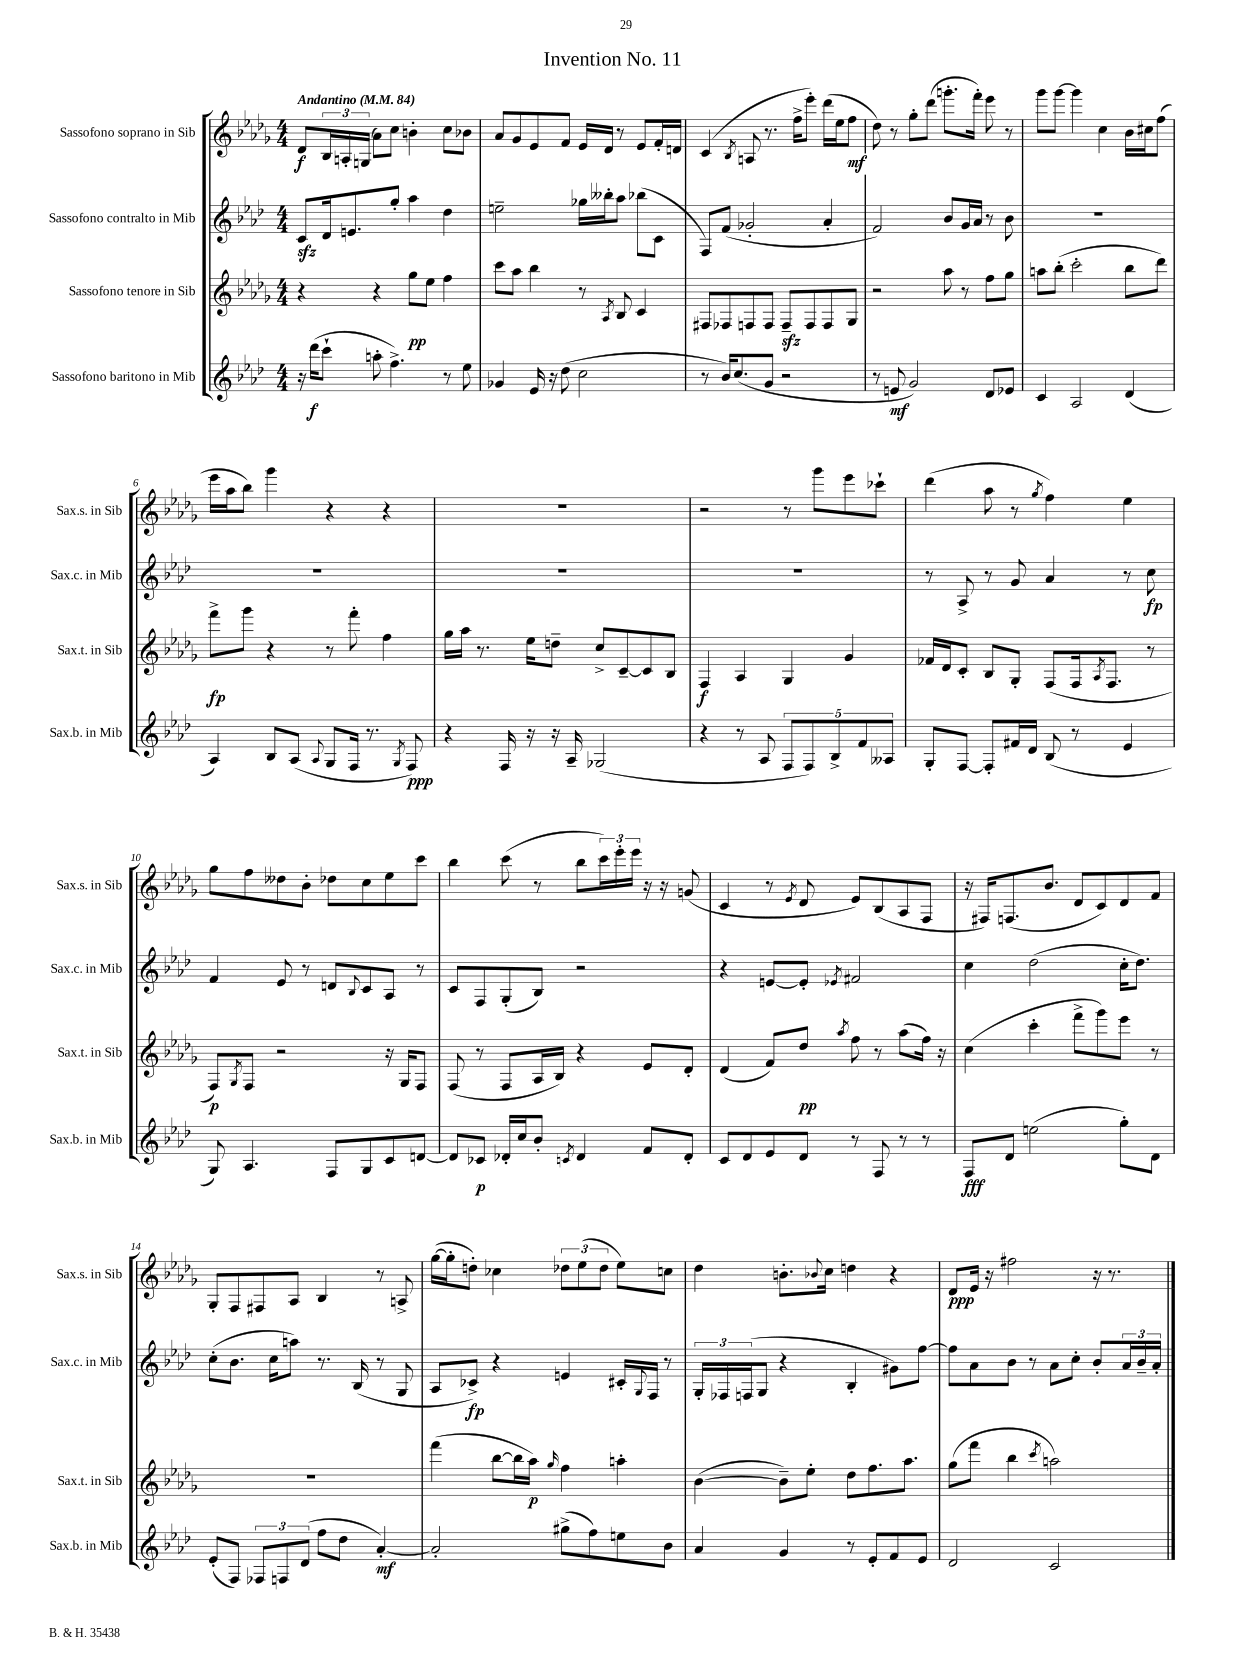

**kern	**kern	**kern	**kern
*staff4	*staff3	*staff2	*staff1
*clefG2	*clefG2	*clefG2	*clefG2
*k[b-e-a-d-]	*k[b-e-a-d-g-]	*k[b-e-a-d-]	*k[b-e-a-d-g-]
*M4/4	*M4/4	*M4/4	*M4/4
*MM84	*MM84	*MM84	*MM84
16r	4r	8c/L	8d-/L
(16ddd-\LK	.	.	.
8ccc`\J	.	16d-/k	24B-/L
.	.	.	24A'/
.	.	8.e/	.
.	.	.	(24G/JJ
8aa'\	4r	.	8a-\L)
4.ff^\)	.	8gg'/J	8cc\J
.	8gg-\L	4aa-\	4b'\
.	8ee-\J	.	.
8r	4ff\	4dd-\	8cc\L
8ee-\	.	.	8b-\J
=	=	=	=
4g-/	8ccc\L	2ee~\	8a-/L
.	8aa-\J	.	8g-/
16e-/	4bb-\	.	8e-/
16r	.	.	.
(8dd-\	.	.	8f/J
2cc\	8r	16gg-\LL	16e-/LL
.	.	16bb--'\J	16d-/JJ
.	8qA-/	.	.
.	8B-/	8aa-\J	8r
.	4c/	(8bb-\L	8e-/L
.	.	8c\J	16f'/L
.	.	.	16d/JJ
=	=	=	=
8r	8F#/L	8F/L)	(4c/
16b-/LK)	8F-/	(8f/J	.
(8.cc/	.	.	.
.	.	.	8qB-/
.	8F/	2g-'/	8A/
8g/J	8F/J	.	8.r
2r	8F~/L	.	.
.	.	.	16ff^\LK
.	8F/	.	8eee-'\J)
.	8F/	4a-'/	(16ddd-\LL
.	.	.	16ee-\J
.	8G-/J	.	8ff\J
=	=	=	=
8r	2r	2f/)	8dd-\)
8e/	.	.	8r
2g/)	.	.	8gg-'\L
.	.	.	(8ddd-\J
.	8aa-\	8b-/L	8.ggg'\L
.	8r	16g/L	.
.	.	16a-/JJ	16fff'\Jk)
8d-/L	8ff\L	8r	8eee-\
8e-/J	8gg-\J	8b-\	8r
=	=	=	=
4c/	8aa\L	1r	8ggg-\L
.	(8bb-'\J	.	[8ggg-\J
2A-/	2ccc'\	.	4ggg-\]
.	.	.	4cc\
(4d-/	8bb-\L	.	16b-\LL
.	.	.	16cc#\J
.	8ddd-\J)	.	(8ff\J
=	=	=	=
4A-/)	8fff^\L	1r	16eee-\LL
.	.	.	16aa-\J
.	8ggg-\J	.	8bb-\J)
8B-/L	4r	.	4ggg-\
(8A-/J	.	.	.
8qqA-/	.	.	.
8G/L	8r	.	4r
16F/Jk	8fff'\	.	.
8.r	.	.	.
.	4ff\	.	4r
8qG/	.	.	.
8F/)	.	.	.
=	=	=	=
4r	16gg-\LL	1r	1r
.	16aa-\JJ	.	.
.	8.r	.	.
16F/	.	.	.
16r	16ee-\LK	.	.
16r	8dd~\J	.	.
16A-~/	.	.	.
(2G-/	8cc^/L	.	.
.	[8c~/	.	.
.	8c/]	.	.
.	8B-/J	.	.
=	=	=	=
4r	4F/	1r	2r
8r	4A-/	.	.
8A-/	.	.	.
10F/L	4G-/	.	8r
10F/)	.	.	.
.	.	.	8ggg-\L
10B-^/	.	.	.
.	4g-/	.	8eee-\
10f/	.	.	.
.	.	.	8ccc-`\J
10A--/J	.	.	.
=	=	=	=
8G'/L	16f-/LL	8r	(4ddd-\
.	16d-/J	.	.
[8F/J	8c'/J	8A-^/	.
8F'/]L	8B-/L	8r	8aa-\
16f#/L	8G-'/J	8g/	8r
16d-/JJ	.	.	.
.	.	.	8qgg-/
(8B-/	(8F/L	4a-/	4ff\)
8r	16F/k	.	.
.	8qA-/	.	.
.	8.F/J	.	.
4e-/	.	8r	4ee-\
.	8r	8cc\	.
=	=	=	=
8G/)	8F/L)	4f/	8gg-\L
.	8qG-/	.	.
4.A-/	8F/J	.	8ff\
.	2r	8e-/	8dd--\
.	.	8r	8b-'\J
8F/L	.	8d/L	8dd-\L
.	.	8qqB-/	.
8G/	.	8c/	8cc\
8c/	16r	8A-/J	8ee-\
.	16G-/LK	.	.
[8d/J	8F/J	8r	8ccc\J
=	=	=	=
8d/]L	(8F/	8c/L	4bb-\
8c-/J	8r	8F/	.
16d-'/LL	8F/L	(8G'/	(8ccc\
16cc/J	.	.	.
8b-'/J	16A-/L	8B-/J)	8r
.	16B-/JJ)	.	.
8qc/	.	.	.
4d-/	4r	2r	8bb-\L
.	.	.	24ccc\L)
.	.	.	24eee-'\
.	.	.	24eee-\JJ
8f/L	8e-/L	.	16r
.	.	.	16r
8d-'/J	8d-'/J	.	(8g/
=	=	=	=
8c/L	(4d-/	4r	4c/
8d-/	.	.	.
8e-/	8f/L)	[8e/L	8r
.	.	.	8qe-/
8d-/J	8dd-/J	8e'/]J	8d-/
.	8qaa-/	8qe-/	.
8r	8ff\	2f#/	8e-/L)
8F/	8r	.	(8B-/
8r	(8aa-\L	.	8A-/
8r	16ff\Jk)	.	8F/J
.	16r	.	.
=	=	=	=
8F/L	(4cc\	4cc\	16r
.	.	.	16F#/LK)
8d-/J	.	.	(8.F/
(2ee\	4ccc'\	(2dd-\	.
.	.	.	8.b-/J
.	8fff^\L	.	8d-/L
.	8ggg-\)	.	8c/)
8gg'\L)	8eee-\J	16cc'\LK	8d-/
.	.	8.dd-\J)	.
8d-\J	8r	.	8f/J
=	=	=	=
(8e-'/L	1r	(8cc'\L	8G-'/L
8F/J)	.	8.b-\J	8F/
12F-/L	.	.	8F#/
.	.	16cc\LK	.
12F/	.	.	.
.	.	8aa\J)	8A-/J
(12d-/J	.	.	.
8ff\L	.	8.r	4B-/
8dd-\J	.	.	.
.	.	(16B-/	.
[4a-'/)	.	8r	8r
.	.	8G/	8A^/
=	=	=	=
2a-'/]	(4fff\	8A-/L	([16gg-\LL
.	.	.	16gg-'\]J
.	.	8c-^/J)	8dd'\J)
.	[8bb-\L	4r	4cc-\
.	16bb-\]L	.	.
.	16aa-\JJ)	.	.
.	16qqgg-/	.	.
(8gg#^\L	4ff\	4e/	12dd-\L
.	.	.	(12ee-\
8ff\)	.	.	.
.	.	.	12dd-\J
8ee\	4aa'\	16c#'/LL	8ee-\L)
.	.	8qqG/	.
.	.	16F/JJ	.
8b-\J	.	8r	8cc\J
=	=	=	=
4a-/	([4b-\	24G'/LL	4dd-\
.	.	24F-/	.
.	.	(24F/J	.
.	.	8G/J	.
4g/	8b-~\]L)	4r	8.b'\L
.	8ee-'\J	.	.
.	.	.	8qqb-/
.	.	.	16cc\Jk
8r	8dd-\L	4B-'/	4dd\
8e-'/L	8.ff\	.	.
8f/	.	8g#\L)	4r
.	8.aa-\J	.	.
8e-/J	.	[8ff\J	.
=	=	=	=
2d-/	(8gg-\L	8ff\]L	8d-/L
.	8fff\J	8a-\	16e-/Jk
.	.	.	16r
.	4bb-\	8b-\J	2ff#\
.	.	8r	.
.	8qccc/	.	.
2c/	2aa\)	8a-\L	.
.	.	8cc'\J	.
.	.	8b-'/L	16r
.	.	.	8.r
.	.	24a-/L	.
.	.	24b-~/	.
.	.	24a-'/JJ	.
==	==	==	==
*-	*-	*-	*-
